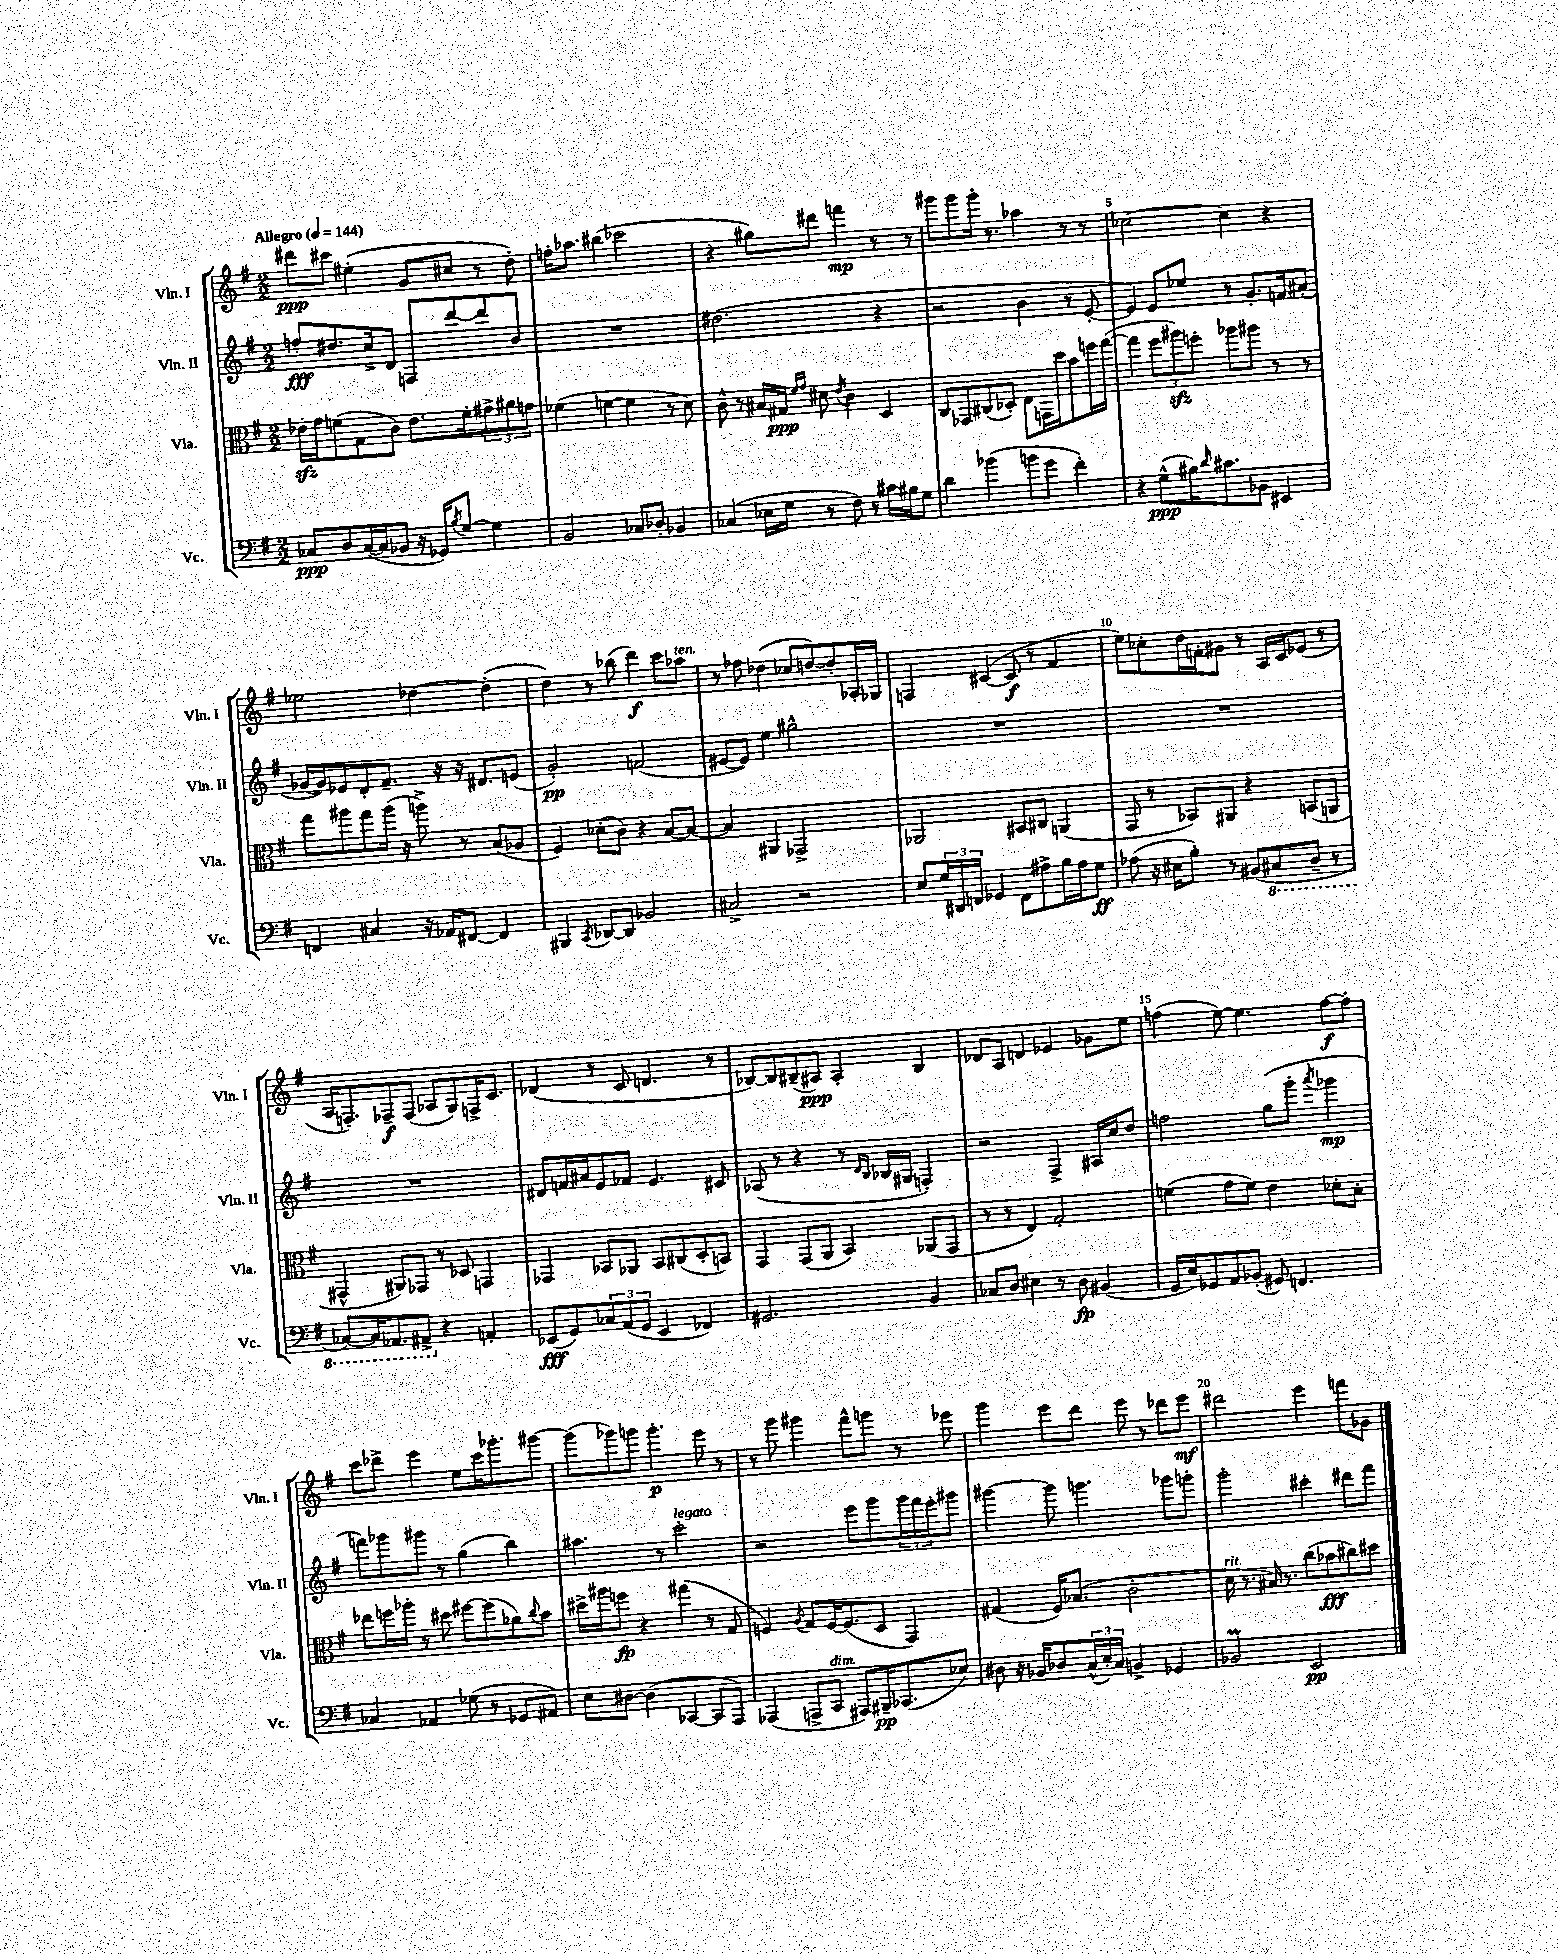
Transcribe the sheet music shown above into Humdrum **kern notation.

**kern	**dynam	**kern	**dynam	**kern	**dynam	**kern	**dynam
*part4	*part4	*part3	*part3	*part2	*part2	*part1	*part1
*staff4	*staff4	*staff3	*staff3	*staff2	*staff2	*staff1	*staff1
*I"Vc.	*	*I"Vla.	*	*I"Vln. II	*	*I"Vln. I	*
*I'Vc.	*	*I'Vla.	*	*I'Vln. II	*	*I'Vln. I	*
*clefF4	*	*clefC3	*	*clefG2	*	*clefG2	*
*k[f#]	*	*k[f#]	*	*k[f#]	*	*k[f#]	*
*M2/2	*	*M2/2	*	*M2/2	*	*M2/2	*
*MM144	*	*MM144	*	*MM144	*	*MM144	*
=1	=1	=1	=1	=1	=1	=1	=1
!	!	!	!	!	!	!LO:TX:a:B:t=Allegro	!
8C-X/L	ppp	16e-Xzz'\LL	.	8ffn'/L	fff	8ddd#X\L	ppp
.	.	16g\J	.	.	.	.	.
8D/	.	(8fn\	.	8.dd#X/	.	8ccc#X\J	.
([16C-/L	.	8G\	.	.	.	(4ee#X'\	.
16C-/J]	.	.	.	16cc^/k	.	.	.
8BB-X/J	.	8c\J)	.	8d/J	.	.	.
16r	.	8.e-\L	.	8Fn/L	.	8g/L	.
16GG-X/KL)	.	.	.	.	.	.	.
8qB/	.	.	.	.	.	.	.
[8G/J	.	.	.	[8ddd/	.	8cc#X/J	.
.	.	16f'\k	.	.	.	.	.
4G\]	.	12g#X^\	.	8ddd/]	.	8r	.
.	.	12a#X\	.	.	.	.	.
.	.	.	.	8b/J	.	8dd'\)	.
.	.	12gn\J	.	.	.	.	.
=2	=2	=2	=2	=2	=2	=2	=2
2BB/	.	(4f-X\	.	1r	.	16ffn'\KL	.
.	.	.	.	.	.	8.aa-X\J	.
.	.	[4fn\	.	.	.	(4bb#X\	.
8C-X/L	.	4f\]	.	.	.	2ccc-X\	.
8D-X'/J	.	.	.	.	.	.	.
4BB-X/	.	8r	.	.	.	.	.
.	.	8d\)	.	.	.	.	.
=3	=3	=3	=3	=3	=3	=3	=3
(4C-X/	.	8c^^\	.	(2.dd#X\	.	4r	.
.	.	8r	.	.	.	.	.
16E-X\LL	.	16B#X/LL	.	.	.	8gg#X\L)	.
16G\JJ	.	16G#X/JJ	ppp	.	.	.	.
.	.	16qqf#/LL	.	.	.	.	.
.	.	16qqg/JJ	.	.	.	.	.
8r	.	8d#X\	.	.	.	8ddd#X\J	.
.	.	8qe/	.	.	.	.	.
8F#\)	.	4c\	.	.	.	4fffn\	mp
8r	.	.	.	.	.	.	.
16c#X\LL	.	4D/	.	4r	.	8r	.
16B#X\J	.	.	.	.	.	.	.
8G\J	.	.	.	.	.	8r	.
=4	=4	=4	=4	=4	=4	=4	=4
4d\	.	8C/L	.	2r	.	8ggg#X\L	.
.	.	8GG-X/	.	.	.	8ggg#\	.
(4b-X\	.	(8C#X/	.	.	.	16ggg#'\Jk	.
.	.	.	.	.	.	8.r	.
.	.	8D-X'/J)	.	.	.	.	.
8bn\L	.	8E\L	.	4b\	.	4aa-X\	.
8g\J	.	16GGn\L	.	.	.	.	.
.	.	16dd\J	.	.	.	.	.
4f#'\)	.	8b\	.	8r	.	8r	.
.	.	16ffn\L	.	[8e'/	.	8r	.
.	.	([16gg\JJ	.	.	.	.	.
=5	=5	=5	=5	=5	=5	=5	=5
4r	.	4gg\]	.	4e/])	.	[2cc-X\	.
(8G^^\L	ppp	12ff#\L	.	8e/L	.	.	.
.	.	12aa#Xzz\)	.	.	.	.	.
16B#X\K)	.	.	.	8ee-X/J	.	.	.
.	.	12ffn'\J	.	.	.	.	.
16qqd/	.	.	.	.	.	.	.
8.c#X\	.	.	.	.	.	.	.
.	.	8aa-X\L	.	8r	.	4cc-\]	.
8BB-X\J	.	8aa#X\J	.	8.g'/L	.	.	.
4EE#X/	.	8r	.	.	.	4r	.
.	.	.	.	16fn/k	.	.	.
.	.	8r	.	(8a#X'/J	.	.	.
!!LO:LB:g=z
=6	=6	=6	=6	=6	=6	=6	=6
4FFn/	.	8gg\L	.	[16g-X/LL	.	2ee-X\	.
.	.	.	.	16g-/J])	.	.	.
.	.	8aa#X\	.	8e-X/	.	.	.
4C#X/	.	8gg\	.	8d'/	.	.	.
.	.	(16aa#\Jk	.	8.f#~/J	.	.	.
.	.	16r	.	.	.	.	.
16r	.	8aan^\)	.	.	.	[4dd-X\	.
16AA-X/KL	.	.	.	16r	.	.	.
[8FF#X/J	.	8r	.	16r	.	.	.
.	.	.	.	8.d#X/L	.	.	.
4FF#/]	.	(8B/L	.	.	.	(4dd-'\]	.
.	.	8A-X/J	.	(8en/J	.	.	.
=7	=7	=7	=7	=7	=7	=7	=7
4BBB#X/	.	4F#/)	.	2g'/)	pp	4dd\)	.
8qCC/	.	.	.	.	.	.	.
[8DD-X/L	.	(8d-X'\L	.	.	.	8r	.
8DD-/J]	.	8c\J)	.	.	.	(8bb-X\	.
2BB-X/	.	4r	.	(2fn/	.	4ddd\)	f
.	.	[8B/L	.	.	.	8ccc\L	.
!	!	!	!	!	!	!LO:TX:a:i:t=ten.	!
.	.	8B/J_	.	.	.	8aa-X\J	.
=8	=8	=8	=8	=8	=8	=8	=8
2C#X^/	.	4B/]	.	[8e#X/L	.	8r	.
.	.	.	.	8e#/J])	.	8ff-X\	.
.	.	4AA#X/	.	4ee\	.	(4dd-X\	.
2r	.	2GG-X^/	.	2gg#X^^\	.	8cc-X/L	.
.	.	.	.	.	.	[8ddn/)	.
.	.	.	.	.	.	8dd'/]	.
.	.	.	.	.	.	16A-X'/L	.
.	.	.	.	.	.	16G-X/JJ	.
=9	=9	=9	=9	=9	=9	=9	=9
8E/L	.	2AA-X/	.	1r	.	4Fn/	.
24G/L	.	.	.	.	.	.	.
24DD#X/	.	.	.	.	.	.	.
24FFn/JJ	.	.	.	.	.	.	.
4GG-X/	.	.	.	.	.	([4c#X/	.
8FF\L	.	8BB#X/L	.	.	.	8c#/]	f
8A#X^\	.	8C#X/J	.	.	.	8r	.
16B\L	.	(4AAn/	.	.	.	4f#/	.
16A#\J	.	.	.	.	.	.	.
8G\J	ff	.	.	.	.	.	.
=10	=10	=10	=10	=10	=10	=10	=10
(8A-X\	.	8GG/	.	1r	.	8ee\L)	.
16r	.	8r	.	.	.	8cc-X'\	.
16E#X\KL	.	.	.	.	.	.	.
8B'\J)	.	8BB-X/L)	.	.	.	16dd\L	.
.	.	.	.	.	.	16fn'\J	.
8r	.	8AA#X/J	.	.	.	8g#X\J	.
(8BB#X/L	.	4r	.	.	.	8r	.
*8ba	*	*	*	*	*	*	*
8CC#X/	.	.	.	.	.	16A/LL	.
.	.	.	.	.	.	16c/J	.
8DD~/J	.	(8BBn/L	.	.	.	(8e-X/J	.
8r	.	8AAn/J	.	.	.	8r	.
!!LO:LB:g=z
=11	=11	=11	=11	=11	=11	=11	=11
[8CC-X/L)	.	4GG#X^^/	.	1r	.	16A/KL	.
.	.	.	.	.	.	8.Fn'/)	.
16CC-/K]	.	.	.	.	.	.	.
8.AAA-X/	.	.	.	.	.	.	.
.	.	8AA#X/L)	.	.	.	8F-X~/	f
8AAA#X^/J	.	8GG-X/J	.	.	.	(8F-/J	.
*X8ba	*	*	*	*	*	*	*
4r	.	8r	.	.	.	8A-X/L	.
.	.	8D-X/	.	.	.	8G/)	.
4AAn'/	.	4GGn/	.	.	.	16Fn^/K	.
.	.	.	.	.	.	8.c/J	.
=12	=12	=12	=12	=12	=12	=12	=12
(8EE-X/L	fff	4GG-X/	.	8d#X/L	.	(4d-X/	.
8GG/)	.	.	.	16fn/L	.	.	.
.	.	.	.	16a#X/J	.	.	.
12C-X/	.	8BB-X/L	.	8e/	.	8r	.
(12AA/	.	.	.	.	.	.	.
.	.	8AA-X/J	.	8f-X/J	.	8c/	.
12GG/J	.	.	.	.	.	.	.
4EE-/	.	8BB-/L	.	4.e/	.	4.dn/	.
.	.	(8C#X/	.	.	.	.	.
4FF-X/)	.	8D'/	.	.	.	.	.
.	.	8BBn/J)	.	8c#X/	.	8r	.
=13	=13	=13	=13	=13	=13	=13	=13
2.GG#X/	.	4GG/	.	(8A-X/	.	[8B-X/L)	.
.	.	.	.	8r	.	8B-/]	.
.	.	(8GG/L	.	4r	.	(8B#X~/	.
.	.	8AA/J	.	.	.	8A#X/J)	ppp
.	.	4BB/)	.	8r	.	4A#'/	.
.	.	.	.	16qqd/LL	.	.	.
.	.	.	.	16qqB/JJ	.	.	.
.	.	.	.	16B-X/LL	.	.	.
.	.	.	.	16G#X/JJ	.	.	.
4BB/	.	(8AA-X/L	.	4Fn'/)	.	4B#/	.
.	.	8GG/J	.	.	.	.	.
=14	=14	=14	=14	=14	=14	=14	=14
8C-X/L	.	8r	.	2r	.	8d-X/L	.
8D/J	.	8r	.	.	.	8A/J	.
4E#X\	.	4E/)	.	.	.	4dn/	.
8r	.	2G'/	.	4F#^/	.	4e-X/	.
8D\	fp	.	.	.	.	.	.
(4BB#X/	.	.	.	16A#X/LL	.	8g-X\L	.
.	.	.	.	16cc/J	.	.	.
.	.	.	.	8dd/J	.	8ee\J	.
=15	=15	=15	=15	=15	=15	=15	=15
16GG/LL	.	(4fn\	.	2ffn\	.	(4ffn\	.
16E/J)	.	.	.	.	.	.	.
8GG-X/	.	.	.	.	.	.	.
8AA/	.	8g\L	.	.	.	[8ee\)	.
(8BB-X'/J	.	8f\J)	.	.	.	4.ee\]	.
8GG#X/)	.	4e\	.	(8gg\L	.	.	.
4.FFn/	.	.	.	8ggg'\J	.	.	.
.	.	.	.	8qaaa/	.	.	.
.	.	8d-X'\L	.	4ggg-X\	mp	[8ff\L	f
.	.	8B'\J	.	.	.	8ff'\J]	.
!!LO:LB:g=z
=16	=16	=16	=16	=16	=16	=16	=16
4C-X/	.	8ee-X\L	.	8fffn\L)	.	8ccc\L	.
.	.	16ffn\L	.	8ggg-X\	.	8ddd-X^\J	.
.	.	16aa-X'\JJ	.	.	.	.	.
4AA-X/	.	8r	.	8ggg#X\J	.	4eee\	.
.	.	8dd#X\	.	8r	.	.	.
(8G-X\	.	[8ff#X\L	.	(4gg\	.	8ee\L	.
8r	.	(8ff#\]	.	.	.	16ccc\K	.
.	.	.	.	.	.	8.ggg-X'\	.
8GG-X/L	.	8a-X\)	.	4bb\)	.	.	.
.	.	8qqcc/	.	.	.	.	.
8AA#X/J)	.	8b\J	.	.	.	[8ggg#X\J	.
=17	=17	=17	=17	=17	=17	=17	=17
8E\L	.	16dd#X^\LL	.	4.aa#X\	.	(8ggg#\L]	.
.	.	16aa#X\J	.	.	.	.	.
[8D#X\J	.	8ffn\J	fp	.	.	8ggg-X\)	.
(4D#\]	.	4r	.	.	.	8gggn\J	.
.	.	.	.	8r	.	4.ggg'\	p
!	!	!	!	!LO:TX:a:i:t=legato	!	!	!
[4CC-X/	.	(4gg#X\	.	2ccc'\	.	.	.
8CC-/L]	.	8r	.	.	.	8eee\	.
8AAA/J)	.	8G/	.	.	.	8r	.
=18	=18	=18	=18	=18	=18	=18	=18
(4AAA-X/	.	4Fn/)	.	2r	.	8r	.
.	.	.	.	.	.	8ggg\	.
.	.	8qA/	.	.	.	.	.
8AAAn^/L	.	8G/L	.	.	.	4ggg#X\	.
!LO:TX:a:i:t=dim.	!	!	!	!	!	!	!
8CC/J	.	[16F/K	.	.	.	.	.
.	.	(8.F/]	.	.	.	.	.
8AAA#X/L)	.	.	.	8eee\L	.	8fff#^^\L	.
16BBB#X~/K	pp	8D/J	.	8ggg\	.	8gggn\J	.
(8.CC-X/	.	.	.	.	.	.	.
.	.	4GG/)	.	24ggg\L	.	8r	.
.	.	.	.	24fff#\	.	.	.
.	.	.	.	24eee'\J	.	.	.
8E-X/J)	.	.	.	8ggg#X\J	.	8eee-X\	.
=19	=19	=19	=19	=19	=19	=19	=19
8D#X\	.	(4G#X/	.	[4ggg#X\	.	4ggg\	.
16r	.	.	.	.	.	.	.
16BB-X/KL	.	.	.	.	.	.	.
8D-X/	.	16F#/KL)	.	8ggg#\]	.	8eee\L	.
.	.	(8.B-X/J	.	.	.	.	.
(24C^^/L	.	.	.	4.gggn\	.	8ddd\J	.
24E'/)	.	.	.	.	.	.	.
24C/JJ	.	.	.	.	.	.	.
4BBn^/	.	2c'\	.	.	.	8eee\	.
.	.	.	.	.	.	8r	.
4GG-X/	.	.	.	8ggg-X\L	.	8ddd-X\L	.
.	.	.	.	8gggn'\J	.	8eee\J	mf
=20	=20	=20	=20	=20	=20	=20	=20
!	!	!LO:TX:a:i:t=rit.	!	!	!	!	!
2BB-XM/	.	16d\	.	2ggg'\	.	2ddd#X\	.
.	.	8.r	.	.	.	.	.
.	.	16B#X/)	.	.	.	.	.
.	.	8.r	.	.	.	.	.
2EE/	pp	(8cc\L	.	4ccc#X'\	.	4eee\	.
.	.	8b-X\	fff	.	.	.	.
.	.	8cc#X\)	.	8ddd#X\L	.	8fffn\L	.
.	.	8dd#X\J	.	8fff#\J	.	8g-X\J	.
==	==	==	==	==	==	==	==
*-	*-	*-	*-	*-	*-	*-	*-
